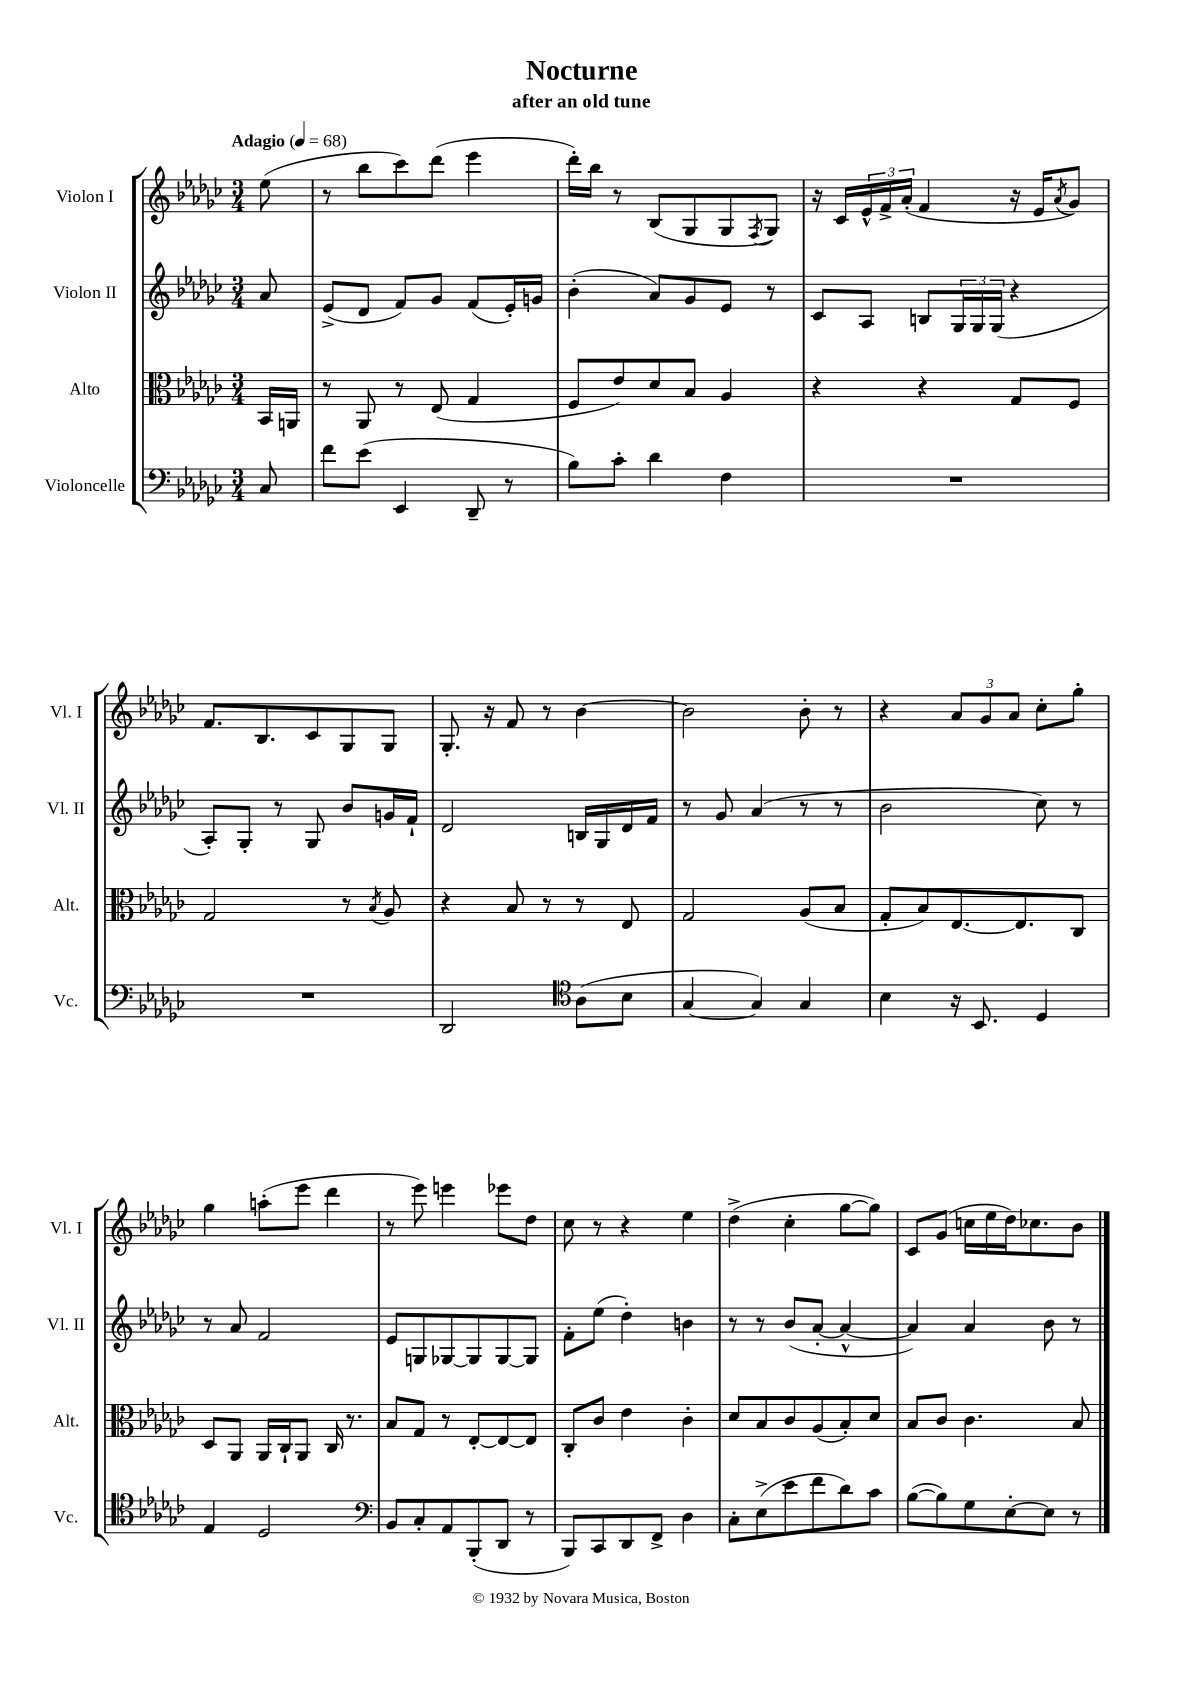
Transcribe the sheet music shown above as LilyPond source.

\header { title = "Nocturne" subtitle = "after an old tune" }
<<
\new StaffGroup <<
\new Staff = "s0" \with { instrumentName = "Violon I" shortInstrumentName = "Vl. I" } {
    \clef treble \key ges \major \numericTimeSignature \time 3/4 \partial 8 \tempo "Adagio" 4 = 68
    ees''8( |
    r8 bes''8 ces'''8) des'''8( ees'''4 |
    des'''16-.) bes''16 r8 bes8( ges8 ges8 \acciaccatura { f8 } ges8) |
    r16 ces'16 \tuplet 3/2 { ees'16-^ f'16-> aes'16-.( } f'4 r16 ees'16 \acciaccatura { aes'8 } ges'8) |
    f'8. bes8. ces'8 ges8 ges8 |
    ges8.-. r16 f'8 r8 bes'4~ |
    bes'2 bes'8-. r8 |
    r4 \tuplet 3/2 { aes'8 ges'8 aes'8 } ces''8-. ges''8-. |
    ges''4 a''8-.( ees'''8 des'''4 |
    r8 ees'''8) e'''4 ees'''8 des''8 |
    ces''8 r8 r4 ees''4 |
    des''4->( ces''4-. ges''8~ ges''8) |
    ces'8 ges'8( c''16 ees''16 des''16) ces''8. bes'8 \bar "|." |
}
\new Staff = "s1" \with { instrumentName = "Violon II" shortInstrumentName = "Vl. II" } {
    \clef treble \key ges \major \numericTimeSignature \time 3/4 \partial 8
    aes'8 |
    ees'8->( des'8 f'8) ges'8 f'8( ees'16-.) g'16 |
    bes'4-.( aes'8) ges'8 ees'8 r8 |
    ces'8 aes8 b8 \tuplet 3/2 { ges16 ges16 ges16( } r4 |
    aes8-.) ges8-. r8 ges8 bes'8 g'16 f'16-! |
    des'2 b16 ges16 des'16 f'16 |
    r8 ges'8 aes'4( r8 r8 |
    bes'2 ces''8) r8 |
    r8 aes'8 f'2 |
    ees'8 g8 ges8~ ges8 ges8~ ges8 |
    f'8-. ees''8( des''4-.) b'4 |
    r8 r8 bes'8( aes'8~-. aes'4~-^ |
    aes'4) aes'4 bes'8 r8 \bar "|." |
}
\new Staff = "s2" \with { instrumentName = "Alto" shortInstrumentName = "Alt." } {
    \clef alto \key ges \major \numericTimeSignature \time 3/4 \partial 8
    bes,16 a,16 |
    r8 aes,8 r8 ees8( ges4 |
    f8 ees'8) des'8 bes8 aes4 |
    r4 r4 ges8 f8 |
    ges2 r8 \acciaccatura { bes8 } aes8 |
    r4 bes8 r8 r8 ees8 |
    ges2 aes8( bes8 |
    ges8-. bes8) ees8.~ ees8. ces8 |
    des8 aes,8 aes,16 ces16-! aes,8 ces16 r8. |
    bes8 ges8 r8 ees8~-. ees8~ ees8 |
    ces8-. ces'8 ees'4 ces'4-. |
    des'8 bes8 ces'8 aes8( bes8-.) des'8 |
    bes8 ces'8 ces'4. bes8 \bar "|." |
}
\new Staff = "s3" \with { instrumentName = "Violoncelle" shortInstrumentName = "Vc." } {
    \clef bass \key ges \major \numericTimeSignature \time 3/4 \partial 8
    ces8 |
    f'8 ees'8( ees,4 des,8-- r8 |
    bes8) ces'8-. des'4 f4 |
    R2. |
    R2. |
    des,2 \clef tenor aes8( bes8 |
    ges4~ ges4) ges4 |
    bes4 r16 bes,8. des4 |
    ees4 des2 |
    \clef bass bes,8 ces8-. aes,8 bes,,8-.( des,8 r8 |
    bes,,8) ces,8 des,8 f,8-> des4 |
    ces8-. ees8->( ees'8 f'8 des'8) ces'8 |
    bes8~( bes8) ges8 ees8~-. ees8 r8 \bar "|." |
}
>>
>>
\layout { \context { \Score \remove "Bar_number_engraver" } }
